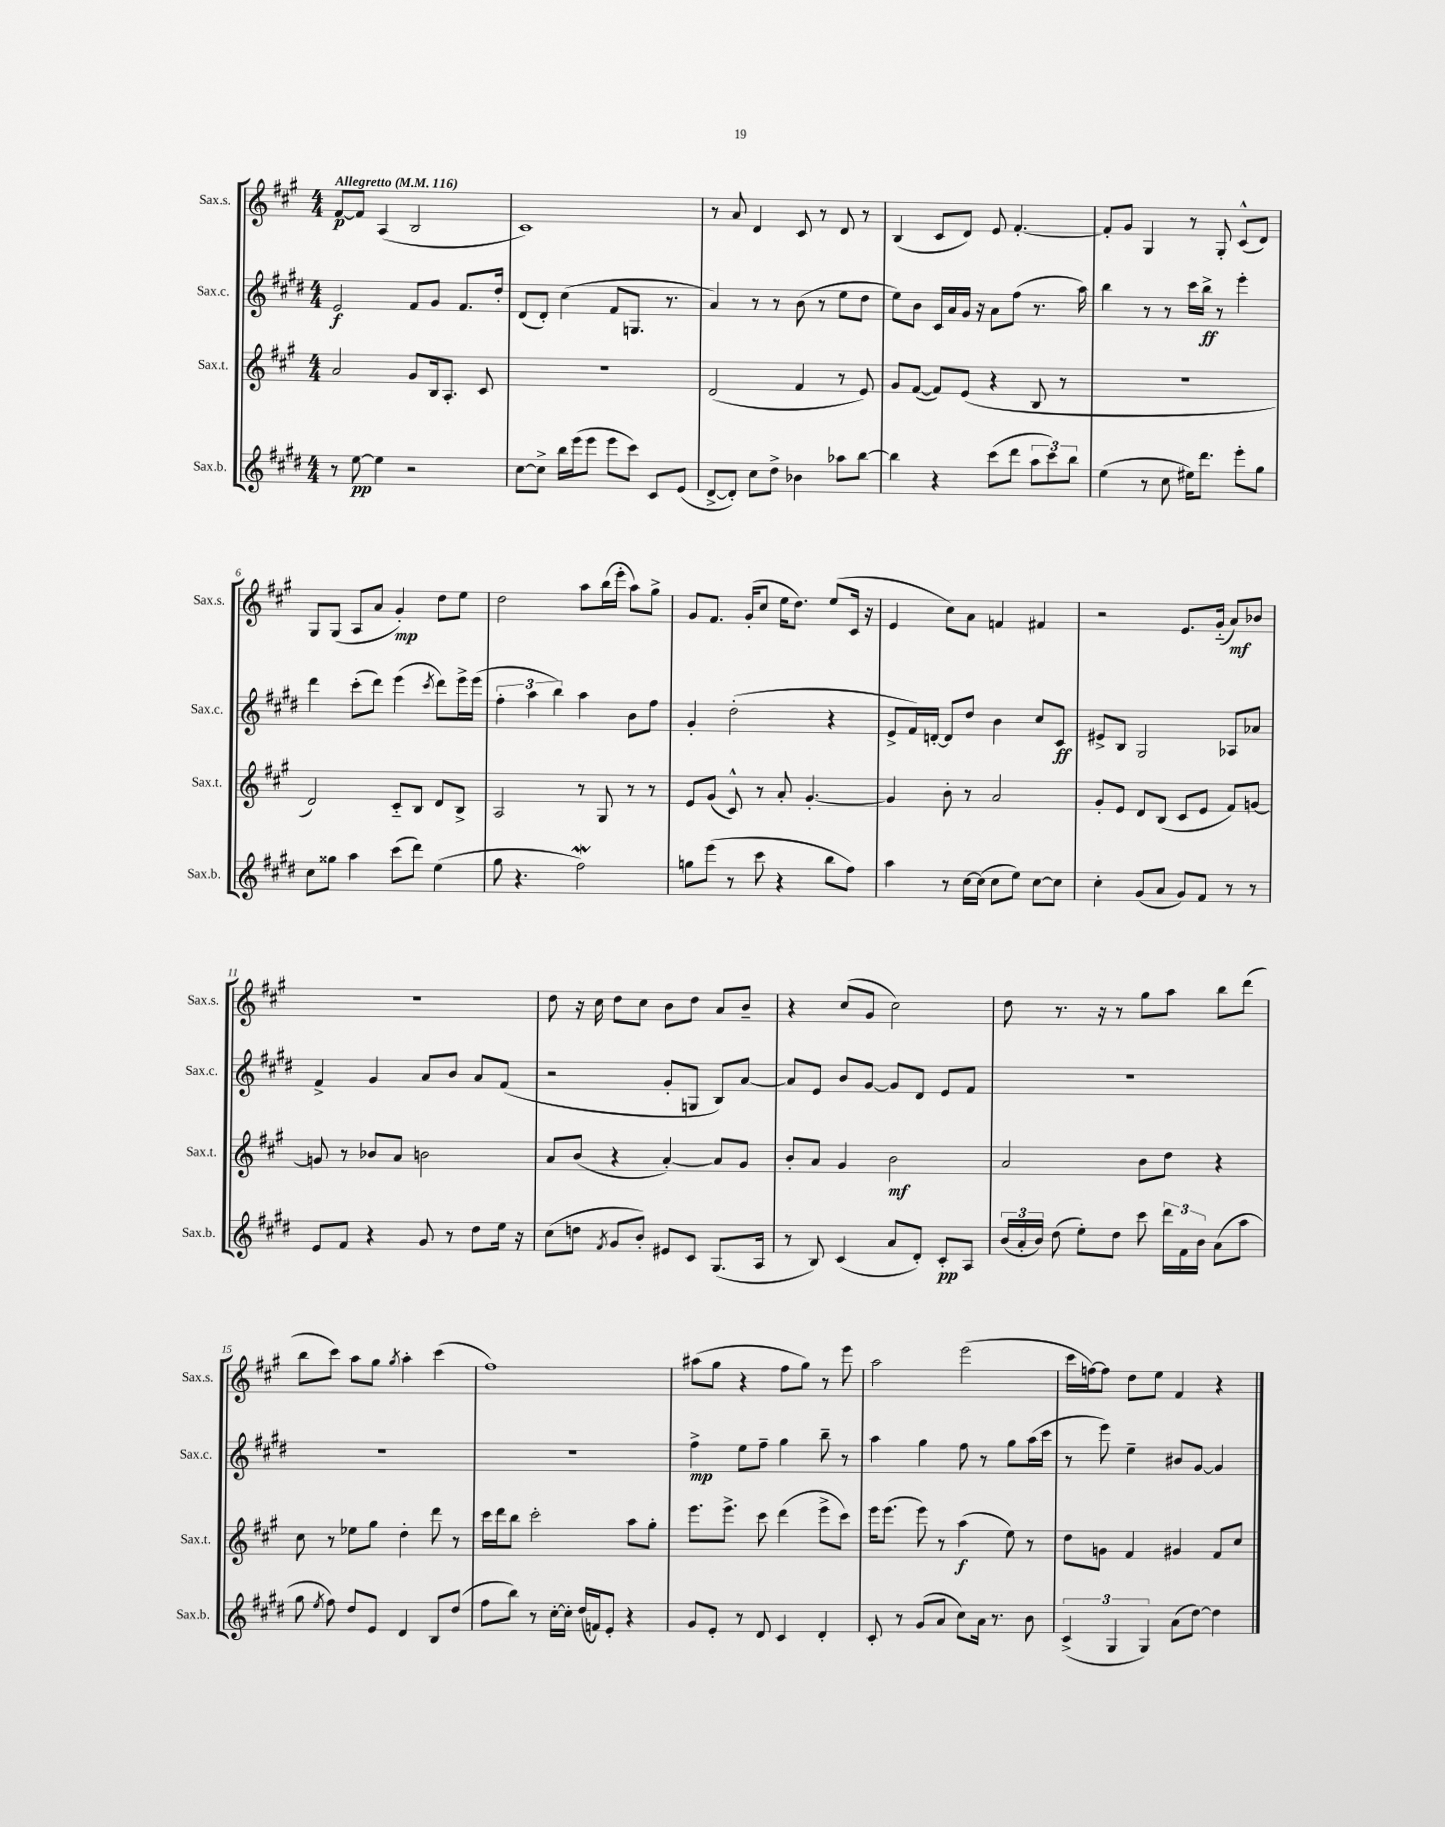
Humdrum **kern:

**kern	**kern	**kern	**kern
*staff4	*staff3	*staff2	*staff1
*clefG2	*clefG2	*clefG2	*clefG2
*k[f#c#g#d#]	*k[f#c#g#]	*k[f#c#g#d#]	*k[f#c#g#]
*M4/4	*M4/4	*M4/4	*M4/4
*MM116	*MM116	*MM116	*MM116
8r	2a/	2e/	[8f#/L
[8ee\	.	.	8f#/]J
4ee\]	.	.	(4A/
2r	8g#/L	8f#/L	2B/
.	16B/k	8g#/J	.
.	8.A'/J	.	.
.	.	8.f#/L	.
.	8c#/	.	.
.	.	16dd#'/Jk	.
=	=	=	=
[8cc#\L	1r	(8d#/L	1c#)
8cc#^\]J	.	8d#'/J)	.
16bb\LL	.	(4cc#\	.
(16eee\J	.	.	.
8eee\J	.	.	.
8eee\L	.	8f#/L	.
8ccc#\J)	.	8.G/J	.
8c#/L	.	.	.
.	.	8.r	.
(8e/J	.	.	.
=	=	=	=
[8d#^/L	(2d/	4a/)	8r
8d#'/]J)	.	.	8a/
8cc#\L	.	8r	4d/
8dd#^\J	.	8r	.
4b-\	4f#/	(8b\	8c#/
.	.	8r	8r
8aa-\L	8r	8ee\L	8d/
[8bb\J	8e/)	8dd#\J	8r
=	=	=	=
4bb\]	8g#/L	8ee\L)	(4B/
.	([8f#/J	8b\J	.
4r	8f#/]L)	16c#/LL	8c#/L
.	.	16a/	.
.	(8e/J	16g#/JJ	8d/J)
.	.	16r	.
(8ccc#\L	4r	8a\L	8e/
8ddd#\J	.	(8ff#\J	[4.f#'/
12aa\L	8B/	8.r	.
12ccc#\)	.	.	.
.	8r	.	.
12bb\J	.	.	.
.	.	16aa\)	.
=	=	=	=
(4ee\	1r	4bb\	8f#'/]L
.	.	.	8g#/J
8r	.	8r	4G#/
8cc#\	.	8r	.
16ee#\LK)	.	16ccc#\LL	8r
8.ddd#\J	.	16bb^\JJ	.
.	.	8r	8G#'/
8eee'\L	.	4eee'\	(8c#^^/L
8gg#\J	.	.	8d/J)
=	=	=	=
8cc#\L	2d/)	4ddd#\	8G#/L
8gg##\J	.	.	(8G#/J
4aa\	.	(8ccc#'\L	8A/L
.	.	8ddd#\J)	8a/J
(8ccc#\L	8c#'~/L	(4eee\	4g#'/)
8ddd#\J)	8B/J	.	.
.	.	8qccc#/	.
(4ee\	8d/L	8ddd#\L)	8dd\L
.	8B^/J	16eee^\L	8ee\J
.	.	(16eee\JJ	.
=	=	=	=
8gg#\	2A/	6ff#'\	2dd\
4.r	.	.	.
.	.	6aa\	.
.	.	6bb\)	.
2ff#\)	8r	4aa\	8aa\L
.	8G#/	.	(16bb\L
.	.	.	16eee'\JJ
.	8r	8b\L	8aa\L)
.	8r	8ff#\J	8gg#^\J
=	=	=	=
8gg\L	8e/L	4g#'/	8g#/L
(8eee\J	(8g#/J	.	8.f#/J
8r	8c#^^/)	(2dd#'\	.
.	.	.	(16g#'/LK
8ccc#\	8r	.	8cc#/J
4r	8a'/	.	16ee\LK
.	.	.	8.dd\J)
.	[4.g#'/	.	.
8bb\L	.	4r	(8ee/L
8ff#\J)	.	.	16c#/Jk
.	.	.	16r
=	=	=	=
4aa\	4g#/]	8e^/L	4e/
.	.	16f#/L)	.
.	.	[16d'/JJ	.
8r	8b'\	8d/]L	8cc#\L)
[16cc#\LL	8r	8dd#/J	8a\J
(16cc#\]JJ	.	.	.
8cc#\L	2a/	4b\	4f/
8ee\J)	.	.	.
[8cc#\L	.	8cc#/L	4f#/
8cc#\]J	.	8c#/J	.
=	=	=	=
4cc#'\	8g#'/L	8e#^/L	2r
.	8e/J	8B/J	.
(8g#/L	8d/L	2G#/	.
8a/J	(8B/J	.	.
8g#/L)	8c#/L	.	8.e/L
8f#/J	8e/J	.	.
.	.	.	(16g#'~/Jk
8r	8f#/L)	8A-/L	8a/L)
8r	[8g/J	8a-/J	8b-/J
=	=	=	=
8e/L	8g/]	4f#^/	1r
8f#/J	8r	.	.
4r	8b-/L	4g#/	.
.	8a/J	.	.
8g#/	2b\	8a/L	.
8r	.	8b/J	.
8dd#\L	.	8a/L	.
16ee\Jk	.	(8f#/J	.
16r	.	.	.
=	=	=	=
(8cc#\L	8a/L	2r	8dd\
8dd\J	(8b/J	.	16r
.	.	.	16cc#\
8qf#/	.	.	.
8g#/L	4r	.	8dd\L
8b'/J)	.	.	8cc#\J
8e#/L	[4a'/)	8g#'/L	8b\L
8c#/J	.	8G/J	8dd\J
(8.G#/L	8a/]L	8B/L)	8a/L
.	8g#/J	[8a/J	8b~/J
16A/Jk	.	.	.
=	=	=	=
8r	8b'/L	8a/]L	4r
8B/)	8a/J	8e/J	.
(4c#/	4g#/	8b/L	(8cc#/L
.	.	[8g#/J	8g#/J
8a/L	2b\	8g#/]L	2cc#\)
8d#'/J)	.	8d#/J	.
8c#'/L	.	8e/L	.
8A/J	.	8f#/J	.
=	=	=	=
(24b/LL	2a/	1r	8dd\
24a'/	.	.	.
24b/JJ)	.	.	.
(8dd#\	.	.	8.r
8ee'\L)	.	.	.
.	.	.	16r
8dd#\J	.	.	8r
8ccc#\	8b\L	.	8gg#\L
24ddd#\LL	8dd\J	.	8aa\J
24f#\	.	.	.
24b\JJ	.	.	.
(8a\L	4r	.	8bb\L
8aa\J	.	.	(8ddd\J
=	=	=	=
8gg#\	8cc#\	1r	8bb\L
8qee/	.	.	.
8ff#\)	8r	.	8ccc#\J)
8dd#/L	8ee-\L	.	8aa\L
8e/J	8gg#\J	.	8gg#\J
.	.	.	8qgg#/
4d#/	4dd'\	.	4aa'\
8B/L	8ddd\	.	(4ccc#\
(8dd#/J	8r	.	.
=	=	=	=
8ff#\L	16ccc#\LL	1r	1ff#)
.	16ddd\J	.	.
8bb\J)	8bb\J	.	.
8r	2ccc#'\	.	.
[16cc#'\LL	.	.	.
16cc#'\]JJ	.	.	.
(16dd#/LL	.	.	.
16f/J)	.	.	.
8e'/J	.	.	.
4r	8aa\L	.	.
.	8gg#'\J	.	.
=	=	=	=
8g#/L	8.eee\L	4ff#^\	(8aa#\L
8e'/J	.	.	8gg#\J
.	8.eee^\J	.	.
8r	.	8ee\L	4r
8d#/	8ccc#\	8ff#~\J	.
4c#/	(4ddd\	4gg#\	8ff#\L
.	.	.	8gg#\J)
4d#'/	8eee^\L	8bb~\	8r
.	8ccc#\J)	8r	8eee\
=	=	=	=
8c#'/	16eee\LK	4aa\	2aa\
.	(8.eee\J	.	.
8r	.	.	.
(8g#/L	8eee\)	4gg#\	.
8a/J	8r	.	.
8cc#\L)	(4aa\	8ff#\	(2eee\
16a\Jk	.	8r	.
8.r	.	.	.
.	8ee\)	8gg#\L	.
8b\	8r	(16aa\L	.
.	.	16ccc#\JJ	.
=	=	=	=
(6c#^/	8dd\L	8r	16ccc#\LL
.	.	.	[16ff\J)
.	8g\J	8eee\)	8ff\]J
6G#/	.	.	.
.	4f#/	4ee~\	8dd\L
6G#/)	.	.	.
.	.	.	8ee\J
(8a\L	4g#/	8b#/L	4f#/
[8dd#\J)	.	[8g#/J	.
4dd#\]	8f#/L	4g#/]	4r
.	8cc#/J	.	.
==	==	==	==
*-	*-	*-	*-
